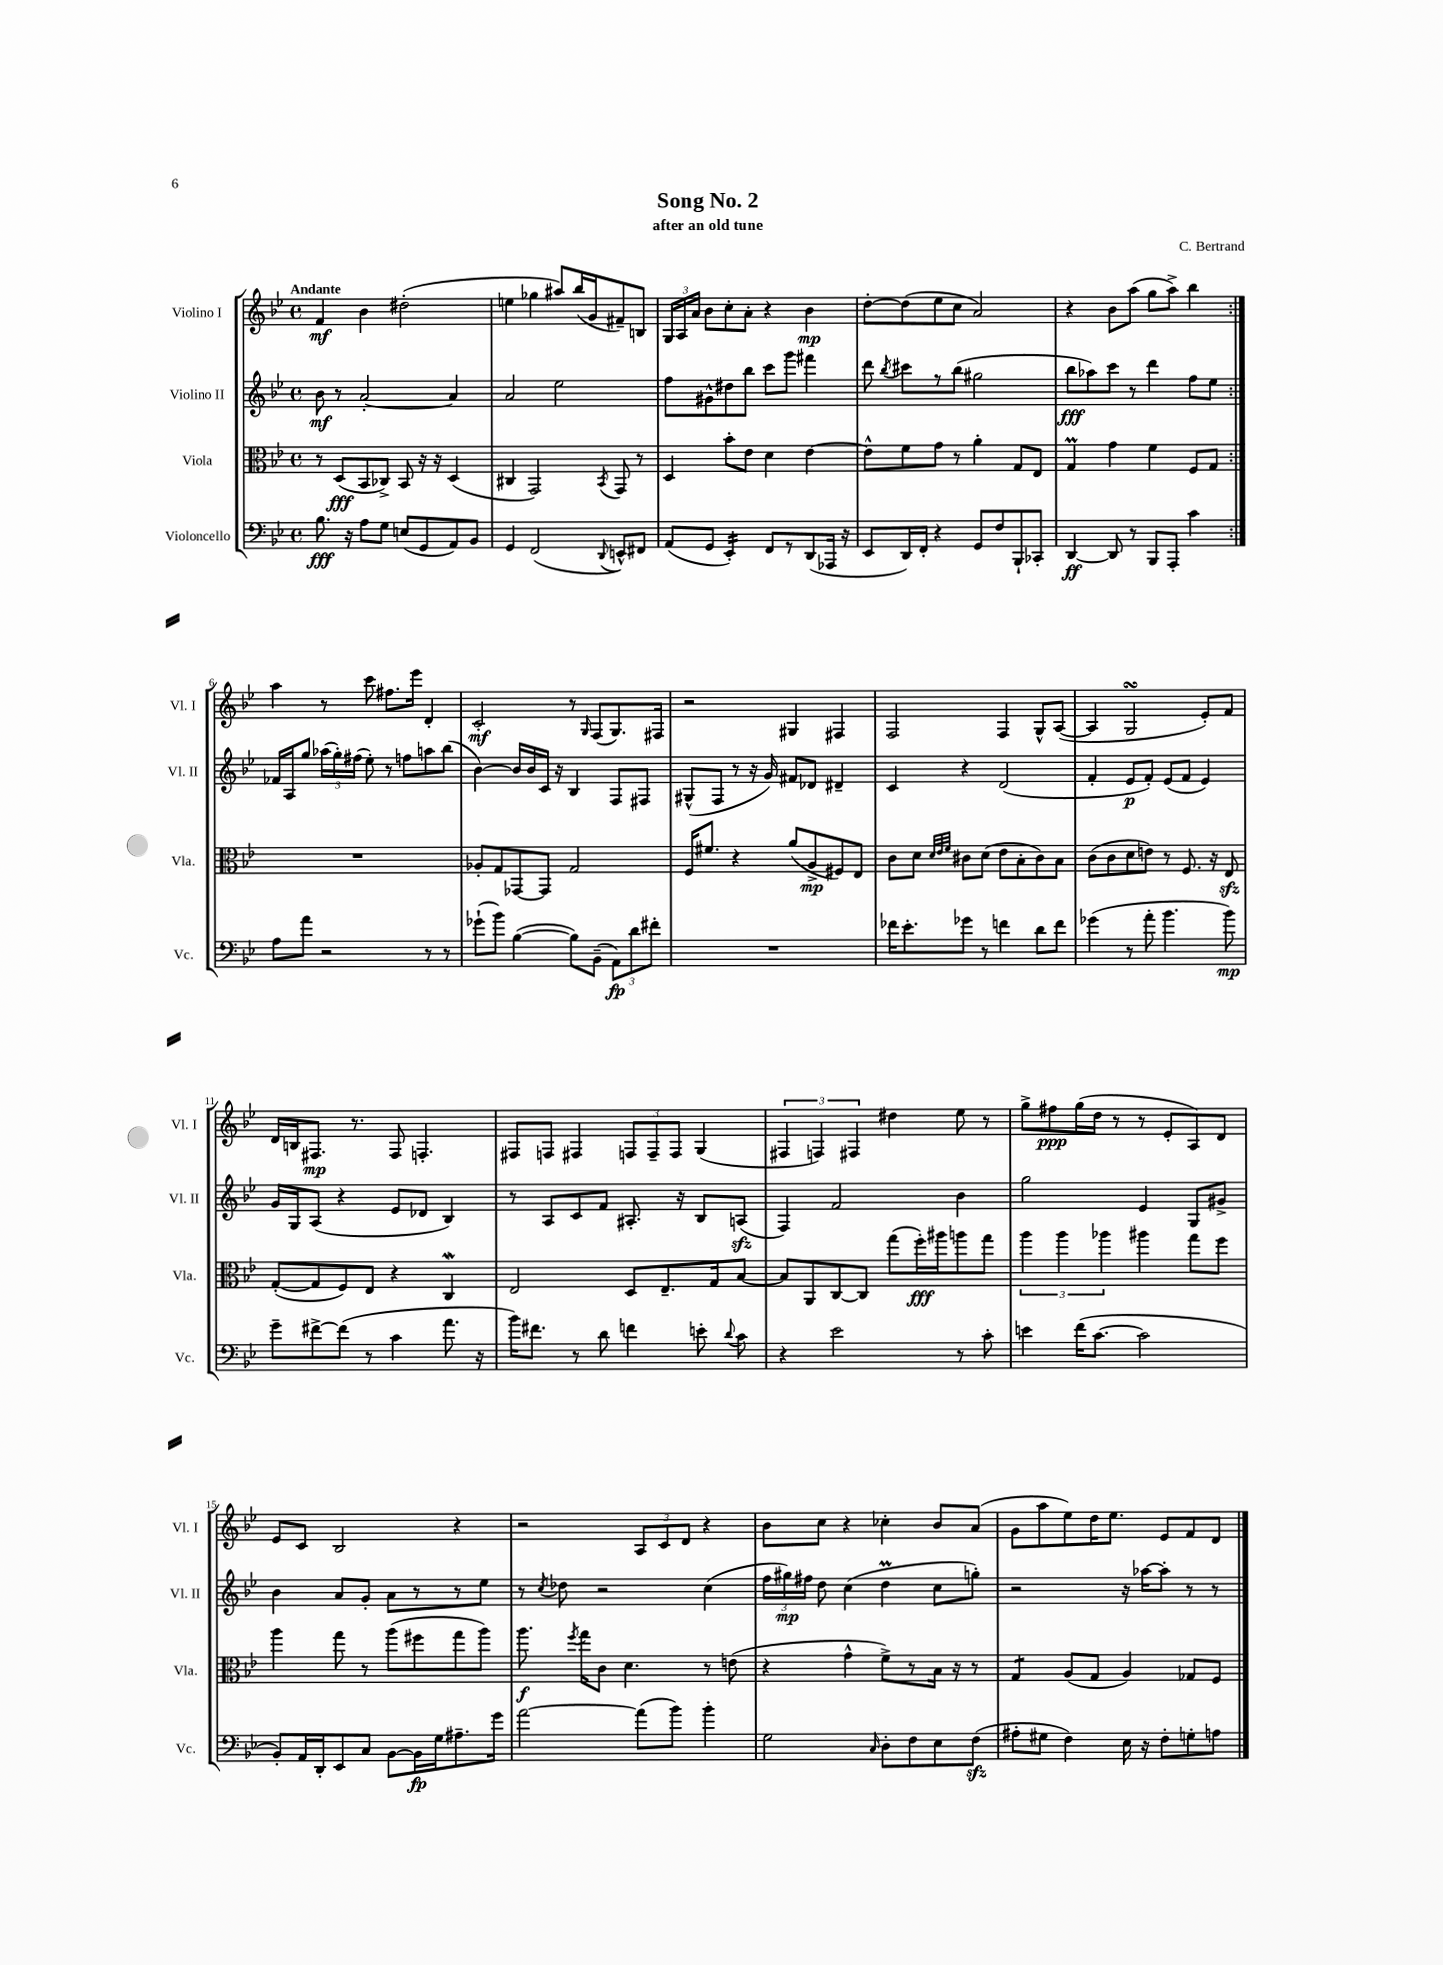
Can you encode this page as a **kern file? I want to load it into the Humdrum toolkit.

**kern	**kern	**kern	**kern
*staff4	*staff3	*staff2	*staff1
*clefF4	*clefC3	*clefG2	*clefG2
*k[b-e-]	*k[b-e-]	*k[b-e-]	*k[b-e-]
*M4/4	*M4/4	*M4/4	*M4/4
*met(c)	*met(c)	*met(c)	*met(c)
8.B-	8r	8b-	4f
.	(8D	8r	.
16r	.	.	.
8A	8BB-	[2a'	4b-
8G	8C-^)	.	.
(8E	8BB-	.	(2dd#'
8GG	16r	.	.
.	16r	.	.
8AA)	(4D	4a]	.
8BB-	.	.	.
=	=	=	=
4GG	4C#	2a	4ee
(2FF	2GG)	.	4gg-
.	.	2ee-	8aa#)
.	.	.	(16bb-
.	.	.	16g
8qqDD	8qBB-	.	.
8EE^^)	8GG	.	8f#~)
8FF#	8r	.	8B
=	=	=	=
(8AA	4D	8ff	24G
.	.	.	24A
.	.	.	24a
8GG	.	8g#^^	8b-
4EE-')	8b-'	8dd#	8cc'
.	8e-	8bb-	8a'
8FF	4d	8ccc	4r
8r	.	8ggg	.
(8DD	[4e-	4fff#	4b-
16AAA-	.	.	.
16r	.	.	.
=	=	=	=
8EE-	8e-^^]	8ddd	[8dd'
.	.	8qbb-	.
16DD)	8f	8ccc#	(8dd]
16FF'	.	.	.
4r	8g	8r	8ee-
.	8r	(8bb-	8cc
8GG	4a'	2gg#	2a)
8F	.	.	.
8BBB-`	8G	.	.
8CC-'	8E-	.	.
=	=	=	=
[4DD	4G	8bb-	4r
.	.	8aa-)	.
8DD]	4g	8ccc	8b-
8r	.	8r	(8aa
8BBB-	4f	4ddd	8gg
8AAA'	.	.	8aa^)
4c	8F	8ff	4bb-
.	8G	8ee-	.
=:|!	=:|!	=:|!	=:|!
8A	1r	16f-	4aa
.	.	16A	.
8a	.	8gg	.
2r	.	(24aa-	8r
.	.	24gg')	.
.	.	(24ff#	.
.	.	8ee-')	8ccc
.	.	8r	8.ff#
.	.	8ff	.
.	.	.	16eee-
8r	.	8aa	4d'
8r	.	(8bb-	.
=	=	=	=
(8g-`	8A-'	[4b-)	2c'
8b-)	8G	.	.
([4B-	[8GG-	16b-]	.
.	.	16b-	.
.	8GG-]	16c	.
.	.	16r	.
8B-])	2G	4B-	8r
.	.	.	16qqG
(8BB-~	.	.	(8F
12AA)	.	8F	8.G)
12d	.	.	.
.	.	8F#	.
12f#'	.	.	.
.	.	.	16F#
=	=	=	=
1r	16F	(8G#^^	2r
.	8.f#	.	.
.	.	8F	.
.	4r	8r	.
.	.	16r	.
.	.	16g)	.
.	(8a	8f#	4G#
.	8A^	8d-	.
.	8F#)	4d#~	4F#
.	8E-	.	.
=	=	=	=
16f-	8c	4c	2F
8.e-'	.	.	.
.	8d	.	.
.	32qqd	.	.
.	32qqe-	.	.
.	32qqf	.	.
8g-	8c#	4r	.
8r	(8d	.	.
4f	8e-	(2d	4F
.	8B-'	.	.
8d	8c#)	.	8G^^
8f	8B-	.	([8A
=	=	=	=
(4g-	(8c	4f'	4A]
.	8c	.	.
8r	8d	8e-	2G
8a'	8e)	8f')	.
4.b-	8r	(8e-	.
.	8.F	8f	.
.	.	4e-)	8e-')
.	16r	.	.
8b-)	8E-	.	8f
=	=	=	=
8g~	([8G'	16g	16d
.	.	16G	16B
[8f#^	8G]	(8A	8.F#
(8f#]	8F)	4r	.
.	.	.	8.r
8r	8E-	.	.
4c	4r	8e-	8F#
.	.	8d-	4.F'
8.a	4C	4B-)	.
16r	.	.	.
=	=	=	=
16b-)	2E-	8r	8F#
8.f#	.	.	.
.	.	8A	8F
8r	.	8c	4F#
8d	.	8f	.
4f	8D	8.A#'	12F
.	.	.	12F~
.	8.E-~	.	.
.	.	.	12F
.	.	16r	.
8e'	.	8B-	(4G
.	16G	.	.
8qqd	.	.	.
8c	[8B-	(8A	.
=	=	=	=
4r	8B-]	4F)	6F#
.	8AA	.	.
.	.	.	6F)
2e-	[8C	2f	.
.	.	.	6F#
.	8C]	.	.
.	(8gg	.	4dd#
.	16ff')	.	.
.	16aa#	.	.
8r	8aa	4b-	8ee-
8c'	8gg	.	8r
=	=	=	=
4e	6aa	2gg	8gg^
.	.	.	8ff#
.	6aa	.	.
(16f	.	.	(16gg
[8.c	.	.	16dd
.	6aa-	.	.
.	.	.	8r
2c]	4aa#	4e-	8r
.	.	.	8e-'
.	8gg	8G	8A)
.	8ff	8g#^	8d
=	=	=	=
8BB-')	4aa	4b-	8e-
16AA	.	.	8c
16DD'	.	.	.
8EE-	8gg	8a	2B-
8C	8r	8g'	.
[8BB-	(8aa	8a	.
16BB-]	8ff#	8r	.
16G	.	.	.
8.A#~	8gg	8r	4r
.	8aa)	8ee-	.
16g	.	.	.
=	=	=	=
[2a	8.aa	8r	2r
.	.	8qcc	.
.	.	8dd-	.
.	8qff	.	.
.	16gg	.	.
.	8c	2r	.
.	4.d	.	.
(8a]	.	.	12A
.	.	.	12c
8b-)	.	.	.
.	.	.	12d
4b-'	8r	(4cc	4r
.	(8e	.	.
=	=	=	=
2G	4r	24ff	8b-
.	.	24gg#)	.
.	.	24ff#	.
.	.	8dd	8cc
.	4g^^	(4cc	4r
16qqC	.	.	.
8D'	8f^)	4dd	4cc-'
8F	8r	.	.
8E-	16B-	8cc	8b-
.	16r	.	.
(8F	8r	8gg')	(8a
=	=	=	=
8A#'	4G	2r	8g
8G#	.	.	8aa
4F)	(8A	.	8ee-)
.	8G	.	16dd
.	.	.	8.ee-
16E-	4A)	16r	.
16r	.	[16aa-	.
8F'	.	8aa-']	8e-
8G'	8G-	8r	8f
8A	8F	8r	8d
==	==	==	==
*-	*-	*-	*-
